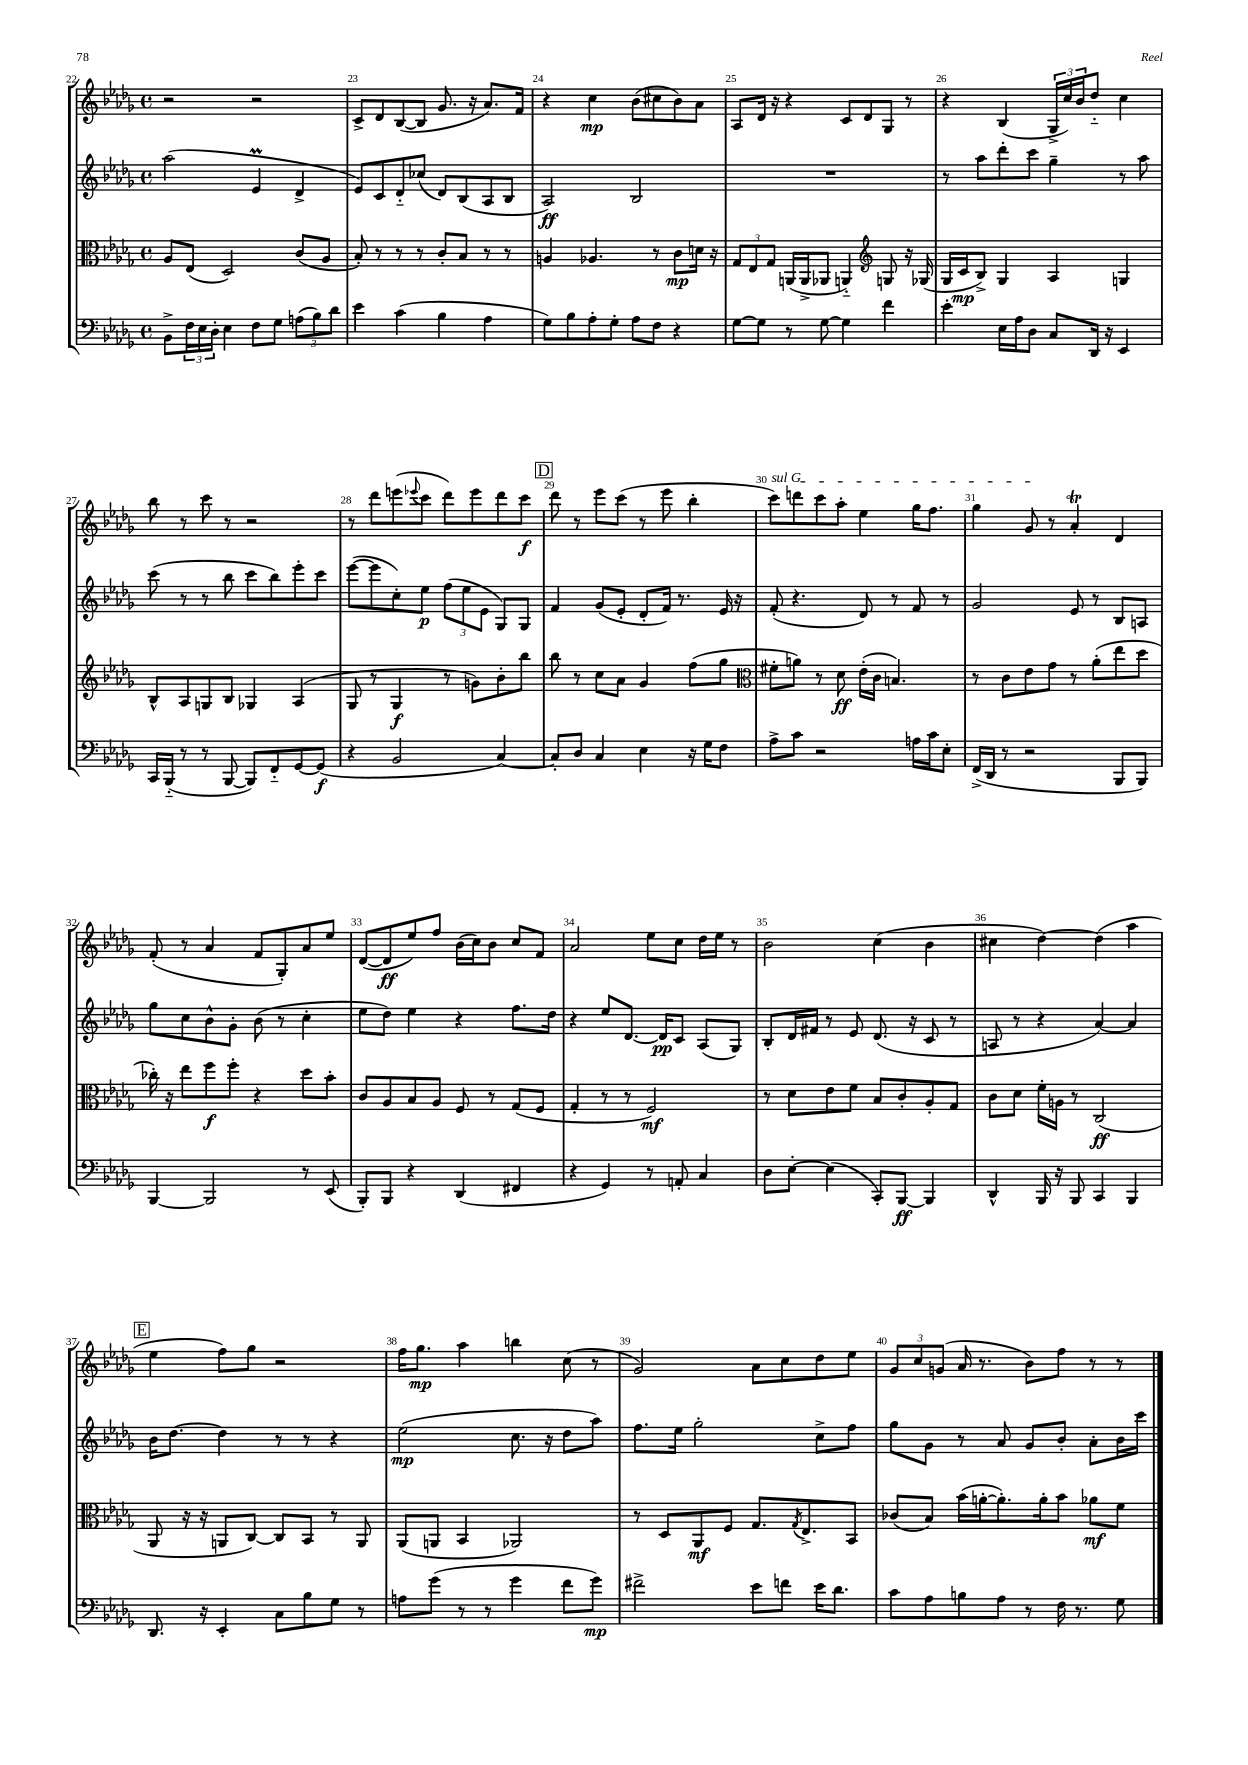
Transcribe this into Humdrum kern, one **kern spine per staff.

**kern	**dynam	**kern	**dynam	**kern	**dynam	**kern	**dynam
*part4	*part4	*part3	*part3	*part2	*part2	*part1	*part1
*staff4	*staff4	*staff3	*staff3	*staff2	*staff2	*staff1	*staff1
*clefF4	*	*clefC3	*	*clefG2	*	*clefG2	*
*k[b-e-a-d-g-]	*	*k[b-e-a-d-g-]	*	*k[b-e-a-d-g-]	*	*k[b-e-a-d-g-]	*
*M4/4	*	*M4/4	*	*M4/4	*	*M4/4	*
*met(c)	*	*met(c)	*	*met(c)	*	*met(c)	*
=22	=22	=22	=22	=22	=22	=22	=22
8BB-^\L	.	8A-/L	.	(2aa-\	.	2r	.
24F\L	.	(8E-/J	.	.	.	.	.
24E-\	.	.	.	.	.	.	.
24D-'\JJ	.	.	.	.	.	.	.
4E-\	.	2D-/)	.	.	.	.	.
8F\L	.	.	.	4e-M/	.	2r	.
8G-\J	.	.	.	.	.	.	.
(12An\L	.	(8c/L	.	4d-^/	.	.	.
12B-\)	.	.	.	.	.	.	.
.	.	8A-/J	.	.	.	.	.
12d-\J	.	.	.	.	.	.	.
=23	=23	=23	=23	=23	=23	=23	=23
4e-\	.	8B-'/)	.	8e-/L)	.	8c^/L	.
.	.	8r	.	8c/	.	8d-/	.
(4c\	.	8r	.	8d-/	.	([8B-/	.
.	.	8r	.	(8cc-X/J	.	8B-/J]	.
4B-\	.	8c'/L	.	8d-/L)	.	8.g-/	.
.	.	8B-/J	.	(8B-/	.	.	.
.	.	.	.	.	.	16r	.
4A-\	.	8r	.	8A-/	.	8.a-/L)	.
.	.	8r	.	8B-/J	.	.	.
.	.	.	.	.	.	16f/Jk	.
=24	=24	=24	=24	=24	=24	=24	=24
8G-\L)	.	4An/	.	2A-/)	ff	4r	.
8B-\	.	.	.	.	.	.	.
8A-'\	.	4.A-X/	.	.	.	4cc\	mp
8G-'\J	.	.	.	.	.	.	.
8A-\L	.	.	.	2B-/	.	(8b-\L	.
8F\J	.	8r	.	.	.	8cc#X\	.
4r	.	8c\L	mp	.	.	8b-\)	.
.	.	16dn\Jk	.	.	.	8a-\J	.
.	.	16r	.	.	.	.	.
=25	=25	=25	=25	=25	=25	=25	=25
[8G-\L	.	12G-/L	.	1r	.	8A-/L	.
.	.	12E-/	.	.	.	.	.
8G-\J]	.	.	.	.	.	16d-/Jk	.
.	.	12G-/J	.	.	.	.	.
.	.	.	.	.	.	16r	.
8r	.	(16AAn/LL	.	.	.	4r	.
.	.	16AA^/J	.	.	.	.	.
[8G-\	.	8AA-X/J	.	.	.	.	.
4G-\]	.	4AAn/)	.	.	.	8c/L	.
.	.	.	.	.	.	8d-/	.
*	*	*clefG2	*	*	*	*	*
4f\	.	8Gn/	.	.	.	8G-/J	.
.	.	16r	.	.	.	8r	.
.	.	(16G-X/	.	.	.	.	.
=26	=26	=26	=26	=26	=26	=26	=26
4e-'\	.	16G-/LL	.	8r	.	4r	.
.	.	16c/J	mp	.	.	.	.
.	.	8B-^/J)	.	8aa-\L	.	.	.
16E-\LL	.	4G-/	.	8ddd-'\	.	(4B-/	.
16A-\J	.	.	.	.	.	.	.
8D-\J	.	.	.	8ccc\J	.	.	.
8C/L	.	4A-/	.	4gg-~\	.	24G-^/LL	.
.	.	.	.	.	.	24cc/)	.
.	.	.	.	.	.	24b-/J	.
16DD-/Jk	.	.	.	.	.	8dd-/J	.
16r	.	.	.	.	.	.	.
4EE-/	.	4Gn/	.	8r	.	4cc\	.
.	.	.	.	8aa-\	.	.	.
!!LO:LB:g=z
=27	=27	=27	=27	=27	=27	=27	=27
16CC/LL	.	8B-^^/L	.	(8ccc\	.	8bb-\	.
(16BBB-/JJ	.	.	.	.	.	.	.
8r	.	8A-/	.	8r	.	8r	.
8r	.	8Gn/	.	8r	.	8ccc\	.
[8BBB-/	.	8B-/J	.	8bb-\	.	8r	.
8BBB-/L])	.	4G-X/	.	8ccc\L	.	2r	.
8FF/	.	.	.	8bb-\)	.	.	.
[8GG-/	.	(4A-/	.	8eee-'\	.	.	.
(8GG-/J]	f	.	.	8ccc\J	.	.	.
=28	=28	=28	=28	=28	=28	=28	=28
4r	.	8G-/	.	([8eee-\L	.	8r	.
.	.	8r	.	8eee-\]	.	8ddd-\L	.
2BB-/	.	4G-/	f	8cc'\)	.	(8eeen\	.
.	.	.	.	.	.	8qqeee-X/	.
.	.	.	.	8ee-\J	p	8ccc\J	.
.	.	8r	.	(12ff\L	.	8ddd-\L)	.
.	.	.	.	12ee-\	.	.	.
.	.	8gn\L)	.	.	.	8eee-\	.
.	.	.	.	12e-\J	.	.	.
[4C/)	.	8b-'\	.	8G-/L)	.	8ddd-\	.
.	.	8bb-\J	.	8G-/J	.	8ccc\J	f
!!LO:REH:place=s1:t=D
=29	=29	=29	=29	=29	=29	=29	=29
8C'/L]	.	8bb-\	.	4f/	.	8ddd-\	.
8D-/J	.	8r	.	.	.	8r	.
4C/	.	8cc\L	.	(8g-/L	.	8eee-\L	.
.	.	8a-\J	.	8e-'/J	.	(8ccc\J	.
4E-\	.	4g-/	.	8d-'/L	.	8r	.
.	.	.	.	16f/Jk)	.	8eee-\	.
.	.	.	.	8.r	.	.	.
16r	.	(8ff\L	.	.	.	4bb-'\	.
16G-\KL	.	.	.	.	.	.	.
8F\J	.	8gg-\J	.	16e-/	.	.	.
.	.	.	.	16r	.	.	.
=30	=30	=30	=30	=30	=30	=30	=30
*	*	*clefC3	*	*	*	*	*
!	!	!	!	!	!	!LO:TX:a:i:t=sul G	!
8A-^\L	.	8f#X'\L	.	(8f'/	.	8ccc\L)	.
8c\J	.	8an\J)	.	4.r	.	8dddn\	.
2r	.	8r	.	.	.	8ccc\	.
.	.	8d-\	ff	.	.	8aa-'\J	.
.	.	(16e-'\LL	.	8d-/)	.	4ee-\	.
.	.	16c\JJ	.	.	.	.	.
.	.	4.Bn/)	.	8r	.	.	.
16An\LL	.	.	.	8f/	.	16gg-\KL	.
16c\J	.	.	.	.	.	8.ff\J	.
8E-'\J	.	.	.	8r	.	.	.
=31	=31	=31	=31	=31	=31	=31	=31
(16FF^/LL	.	8r	.	2g-/	.	4gg-\	.
16DD-/JJ	.	.	.	.	.	.	.
8r	.	8c\L	.	.	.	.	.
2r	.	8e-\	.	.	.	8g-/	.
.	.	8g-\J	.	.	.	8r	.
.	.	8r	.	8e-/	.	4a-T'/	.
.	.	(8a-'\L	.	8r	.	.	.
8BBB-/L	.	8ee-\	.	8B-/L	.	4d-/	.
8BBB-/J)	.	8dd-\J	.	8An/J	.	.	.
!!LO:LB:g=z
=32	=32	=32	=32	=32	=32	=32	=32
[4BBB-/	.	16cc-X'\)	.	8gg-\L	.	(8f'/	.
.	.	16r	.	.	.	.	.
.	.	8ee-\L	.	8cc\	.	8r	.
2BBB-/]	.	8ff\	f	8b-^^\	.	4a-/	.
.	.	8ff'\J	.	8g-'\J	.	.	.
.	.	4r	.	(8b-\	.	8f/L	.
.	.	.	.	8r	.	8G-'/)	.
8r	.	8dd-\L	.	4cc'\	.	8a-/	.
(8EE-/	.	8b-'\J	.	.	.	8ee-/J	.
=33	=33	=33	=33	=33	=33	=33	=33
8BBB-'/L)	.	8c/L	.	8ee-\L	.	([8d-/L	.
8BBB-/J	.	8A-/	.	8dd-\J)	.	8d-/]	ff
4r	.	8B-/	.	4ee-\	.	8ee-/)	.
.	.	8A-/J	.	.	.	8ff/J	.
(4DD-/	.	8F/	.	4r	.	(16b-\LL	.
.	.	.	.	.	.	16cc\J)	.
.	.	8r	.	.	.	8b-\J	.
4FF#X/	.	(8G-/L	.	8.ff\L	.	8cc/L	.
.	.	8F/J	.	.	.	8f/J	.
.	.	.	.	16dd-\Jk	.	.	.
=34	=34	=34	=34	=34	=34	=34	=34
4r	.	4G-'/	.	4r	.	2a-/	.
4GG-/)	.	8r	.	8ee-/L	.	.	.
.	.	8r	.	[8.d-/J	.	.	.
8r	.	2F/)	mf	.	.	8ee-\L	.
.	.	.	.	16d-/KL]	pp	.	.
8AAn'/	.	.	.	8c/J	.	8cc\J	.
4C/	.	.	.	(8A-/L	.	16dd-\LL	.
.	.	.	.	.	.	16ee-\JJ	.
.	.	.	.	8G-/J)	.	8r	.
=35	=35	=35	=35	=35	=35	=35	=35
8D-\L	.	8r	.	8B-'/L	.	2b-\	.
[8E-'\J	.	8d-\L	.	16d-/L	.	.	.
.	.	.	.	16f#X/JJ	.	.	.
(4E-\]	.	8e-\	.	8r	.	.	.
.	.	8f\J	.	8e-/	.	.	.
8CC'/L)	.	8B-/L	.	(8.d-/	.	(4cc\	.
[8BBB-/J	ff	8c'/	.	.	.	.	.
.	.	.	.	16r	.	.	.
4BBB-/]	.	8A-'/	.	8c/	.	4b-\	.
.	.	8G-/J	.	8r	.	.	.
=36	=36	=36	=36	=36	=36	=36	=36
4DD-^^/	.	8c\L	.	8An/	.	4cc#X\	.
.	.	8d-\J	.	8r	.	.	.
16BBB-/	.	16f'\LL	.	4r	.	[4dd-\)	.
16r	.	16An\JJ	.	.	.	.	.
8BBB-/	.	8r	.	.	.	.	.
4CC/	.	(2C/	ff	[4a-/)	.	(4dd-\]	.
4BBB-/	.	.	.	4a-/]	.	4aa-\	.
!!LO:LB:g=z
!!LO:REH:place=s1:t=E
=37	=37	=37	=37	=37	=37	=37	=37
8.DD-/	.	8AA-/	.	16b-\KL	.	4ee-\	.
.	.	.	.	[8.dd-\J	.	.	.
.	.	16r	.	.	.	.	.
16r	.	16r	.	.	.	.	.
4EE-'/	.	8AAn/L	.	4dd-\]	.	8ff\L)	.
.	.	[8C/J)	.	.	.	8gg-\J	.
8C\L	.	8C/L]	.	8r	.	2r	.
8B-\	.	8BB-/J	.	8r	.	.	.
8G-\J	.	8r	.	4r	.	.	.
8r	.	8AA/	.	.	.	.	.
=38	=38	=38	=38	=38	=38	=38	=38
8An\L	.	(8AA-/L	.	(2ee-\	mp	16ff\KL	.
.	.	.	.	.	.	8.gg-\J	mp
(8g-\J	.	8AAn/J	.	.	.	.	.
8r	.	4BB-/	.	.	.	4aa-\	.
8r	.	.	.	.	.	.	.
4g-\	.	2AA-X/)	.	8.cc\	.	4bbn\	.
.	.	.	.	16r	.	.	.
8f\L	.	.	.	8dd-\L	.	(8cc\	.
8g-\J)	mp	.	.	8aa-\J)	.	8r	.
=39	=39	=39	=39	=39	=39	=39	=39
2f#X^\	.	8r	.	8.ff\L	.	2g-/)	.
.	.	8D-/L	.	.	.	.	.
.	.	.	.	16ee-\Jk	.	.	.
.	.	8AA-/	mf	2gg-'\	.	.	.
.	.	8F/J	.	.	.	.	.
8e-\L	.	8.G-/L	.	.	.	8a-\L	.
8fn\J	.	.	.	.	.	8cc\	.
.	.	8qG-/	.	.	.	.	.
.	.	8.E-^/	.	.	.	.	.
16e-\KL	.	.	.	8cc^\L	.	8dd-\	.
8.d-\J	.	.	.	.	.	.	.
.	.	8BB-/J	.	8ff\J	.	8ee-\J	.
=40	=40	=40	=40	=40	=40	=40	=40
8c\L	.	(8c-X/L	.	8gg-\L	.	12g-/L	.
.	.	.	.	.	.	12cc/	.
8A-\	.	8B-/J)	.	8g-\J	.	.	.
.	.	.	.	.	.	(12gn/J	.
8Bn\	.	(16b-\LL	.	8r	.	16a-/	.
.	.	[16an'\J	.	.	.	8.r	.
8A-\J	.	8.a'\])	.	8a-/	.	.	.
8r	.	.	.	8g-/L	.	8b-\L)	.
.	.	16a'\k	.	.	.	.	.
16F\	.	8b-\J	.	8b-'/J	.	8ff\J	.
8.r	.	.	.	.	.	.	.
.	.	8a-X\L	mf	8a-'\L	.	8r	.
8G-\	.	8f\J	.	16b-\L	.	8r	.
.	.	.	.	16ccc\JJ	.	.	.
==	==	==	==	==	==	==	==
*-	*-	*-	*-	*-	*-	*-	*-
